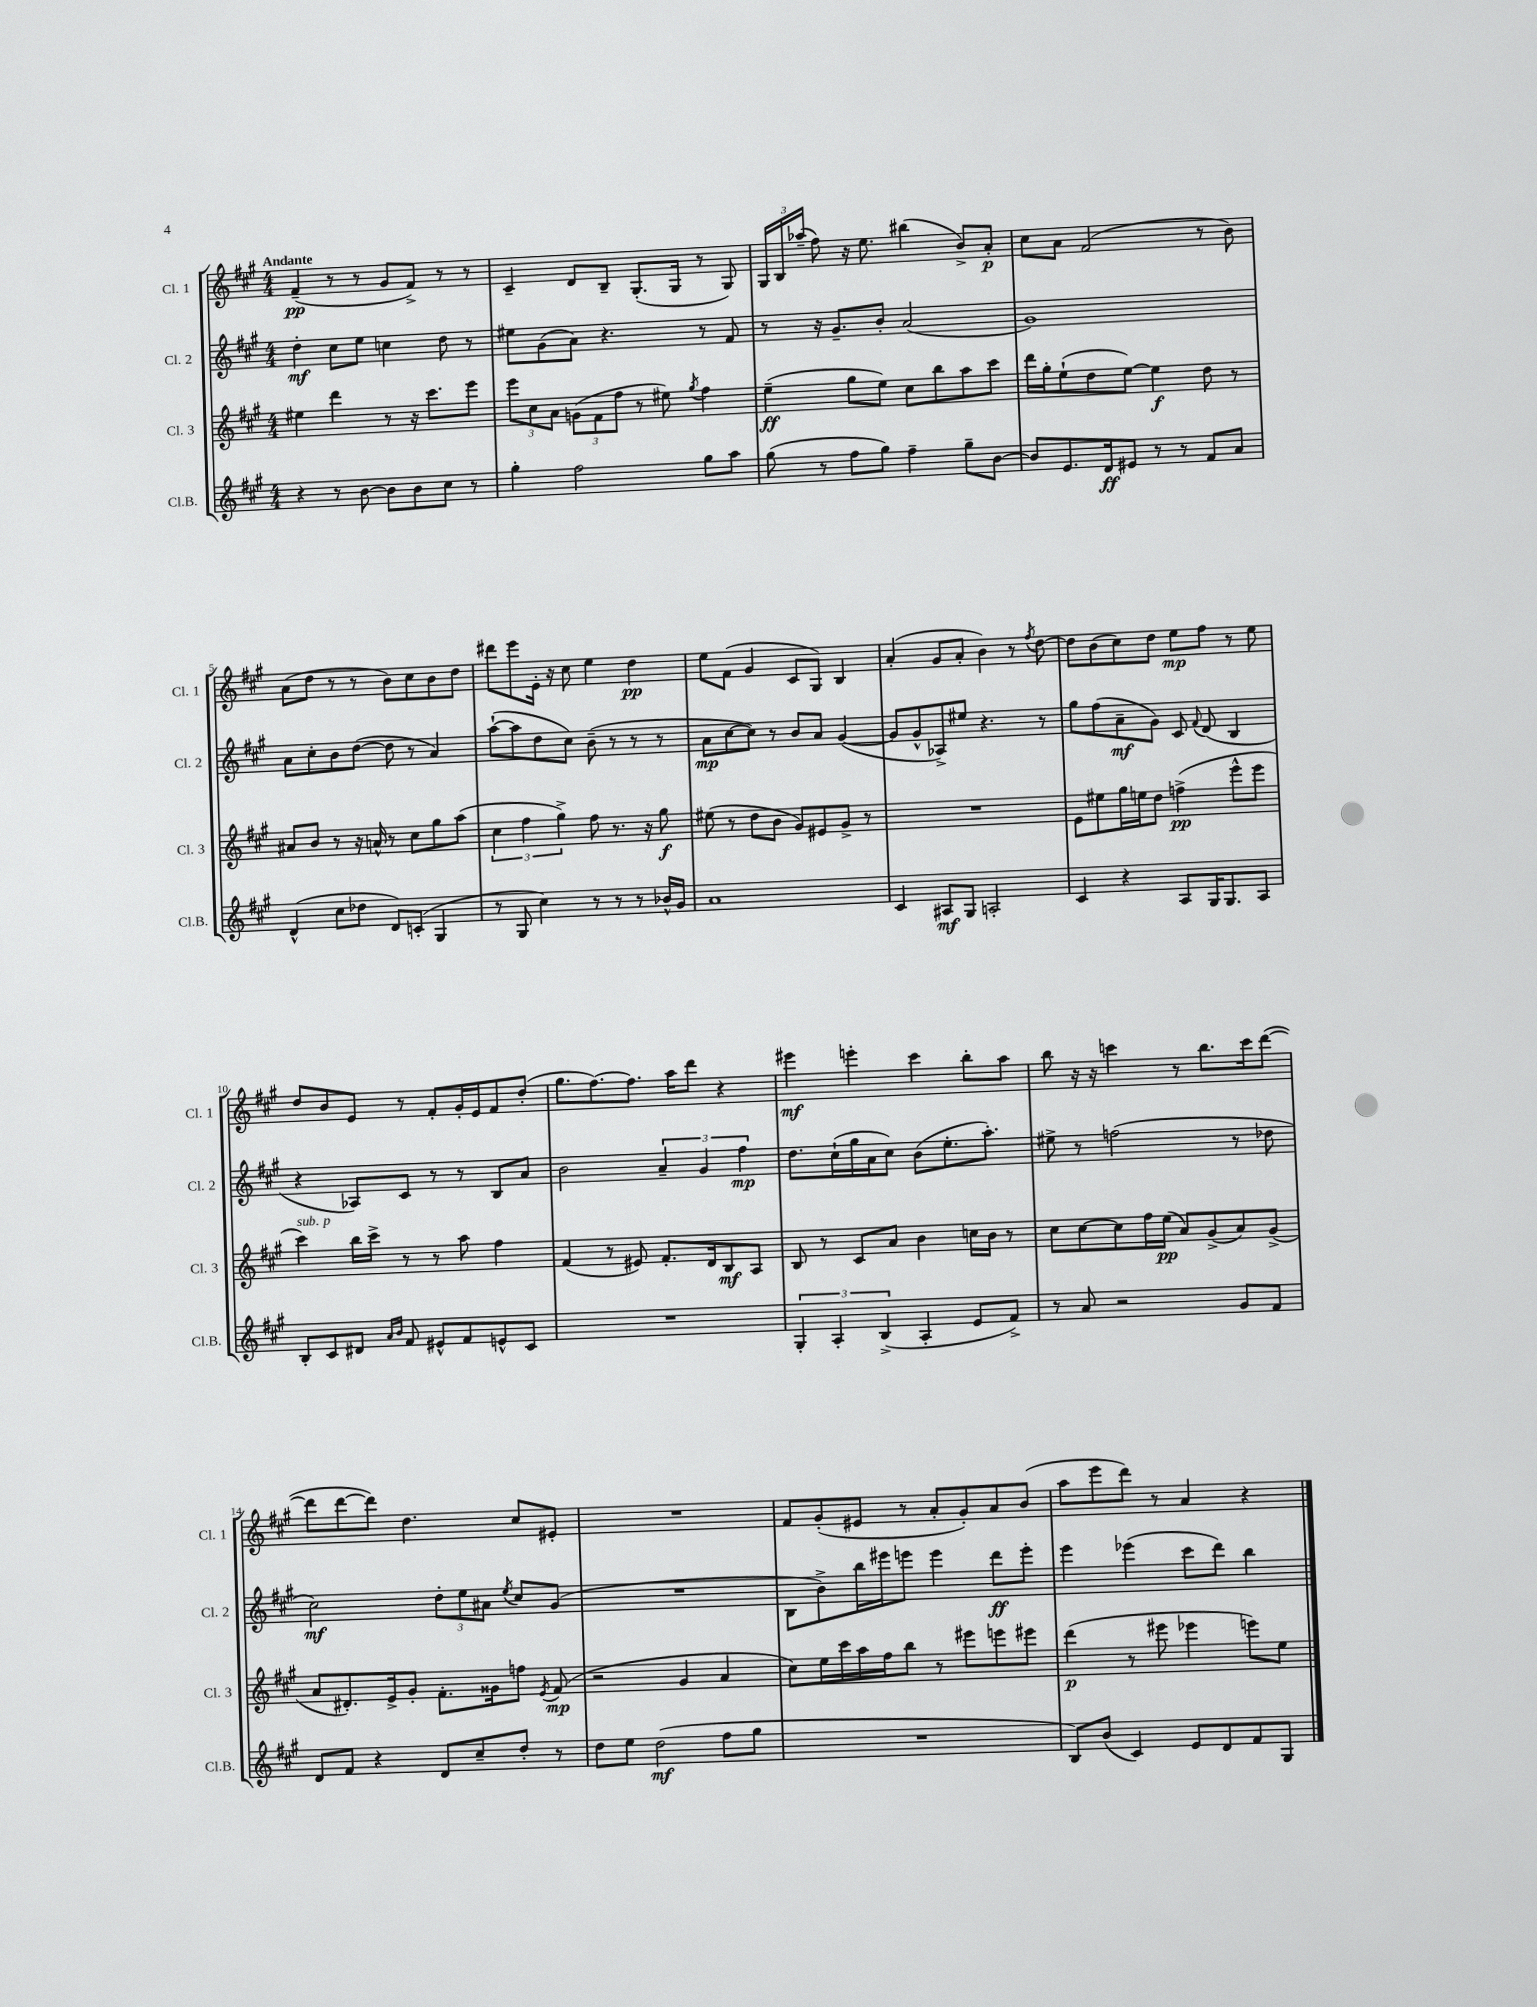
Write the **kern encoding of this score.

**kern	**dynam	**kern	**dynam	**kern	**dynam	**kern	**dynam
*part4	*part4	*part3	*part3	*part2	*part2	*part1	*part1
*staff4	*staff4	*staff3	*staff3	*staff2	*staff2	*staff1	*staff1
*I"Cl.B.	*	*I"Cl. 3	*	*I"Cl. 2	*	*I"Cl. 1	*
*I'Cl.B.	*	*I'Cl. 3	*	*I'Cl. 2	*	*I'Cl. 1	*
*clefG2	*	*clefG2	*	*clefG2	*	*clefG2	*
*k[f#c#g#]	*	*k[f#c#g#]	*	*k[f#c#g#]	*	*k[f#c#g#]	*
*M4/4	*	*M4/4	*	*M4/4	*	*M4/4	*
=1	=1	=1	=1	=1	=1	=1	=1
!	!	!	!	!	!	!LO:TX:a:B:t=Andante	!
4r	.	4ee#X\	.	4dd'\	mf	(4f#~/	pp
8r	.	4ddd\	.	8cc#\L	.	8r	.
[8b\	.	.	.	8ee\J	.	8r	.
8b\L]	.	8r	.	4ccn\	.	8g#/L	.
8b\	.	16r	.	.	.	8f#^/J)	.
.	.	8.ccc#\L	.	.	.	.	.
8cc#\J	.	.	.	8dd\	.	8r	.
8r	.	8eee\J	.	8r	.	8r	.
=2	=2	=2	=2	=2	=2	=2	=2
4gg#'\	.	12eee\L	.	8ee#X\L	.	4c#~/	.
.	.	12cc#\	.	.	.	.	.
.	.	.	.	(8g#\	.	.	.
.	.	12a\J	.	.	.	.	.
2ff#\	.	(12gn\L	.	8a\J)	.	8d/L	.
.	.	12f#\	.	.	.	.	.
.	.	.	.	4.r	.	8B~/J	.
.	.	12ff#\J	.	.	.	.	.
.	.	8r	.	.	.	(8.G#'/L	.
.	.	8ee#X\)	.	.	.	.	.
.	.	.	.	.	.	16G#/Jk	.
.	.	8qgg#/	.	.	.	.	.
8gg#\L	.	4ff#\	.	8r	.	8r	.
8aa\J	.	.	.	8f#/	.	8G#/)	.
=3	=3	=3	=3	=3	=3	=3	=3
(8gg#\	.	(4ee~\	ff	8r	.	24G#/LL	.
.	.	.	.	.	.	24B/	.
.	.	.	.	.	.	(24aa-X~/JJ	.
8r	.	.	.	16r	.	8ff#\)	.
.	.	.	.	8.g#~/L	.	.	.
8ff#\L	.	8gg#\L	.	.	.	16r	.
.	.	.	.	.	.	8.ee\	.
8gg#\J)	.	8ee\J)	.	8b'/J	.	.	.
4ff#~\	.	8cc#\L	.	(2a/	.	(4bb#X\	.
.	.	8bb\	.	.	.	.	.
8gg#~\L	.	8aa\	.	.	.	8b^/L)	.
[8b\J	.	8ccc#\J	.	.	.	8a'/J	p
=4	=4	=4	=4	=4	=4	=4	=4
8b/L]	.	16ddd\LL	.	1g#)	.	8cc#\L	.
.	.	16gg#'\J	.	.	.	.	.
8.e/	.	(8ee`\	.	.	.	8a\J	.
.	.	8dd\	.	.	.	(2f#/	.
16d/k	ff	.	.	.	.	.	.
8e#X/J	.	[8ee\J)	.	.	.	.	.
8r	.	4ee\]	f	.	.	.	.
8r	.	.	.	.	.	.	.
8f#/L	.	8dd\	.	.	.	8r	.
8a/J	.	8r	.	.	.	8b\)	.
!!LO:LB:g=z
=5	=5	=5	=5	=5	=5	=5	=5
(4d^^/	.	8a#X/L	.	8a\L	.	(8a\L	.
.	.	8b/J	.	8cc#'\	.	8dd\J	.
8cc#\L	.	8r	.	8b\	.	8r	.
8dd-X\J	.	16r	.	([8dd\J	.	8r	.
.	.	16an^^/	.	.	.	.	.
8d/L)	.	8r	.	8dd\]	.	8b\L)	.
(8cn'/J	.	8cc#\L	.	8r	.	8cc#\	.
4G#/	.	8gg#\	.	4a/)	.	8b\	.
.	.	(8aa\J	.	.	.	8dd\J	.
=6	=6	=6	=6	=6	=6	=6	=6
8r	.	6cc#\	.	([8aa`\L	.	8ddd#X\L	.
8G#/	.	.	.	8aa\]	.	8eee\	.
.	.	6ff#\	.	.	.	.	.
4cc#\)	.	.	.	8dd\	.	16e'\Jk	.
.	.	.	.	.	.	16r	.
.	.	6gg#^\)	.	.	.	.	.
.	.	.	.	8cc#\J)	.	8cc#\	.
8r	.	8ff#\	.	(8b~\	.	4ee\	.
8r	.	8.r	.	8r	.	.	.
8r	.	.	.	8r	.	4dd\	pp
.	.	16r	.	.	.	.	.
16b-X^^/LL	.	8gg#\	f	8r	.	.	.
16g#/JJ	.	.	.	.	.	.	.
=7	=7	=7	=7	=7	=7	=7	=7
1a	.	(8ee#X\	.	8a\L	mp	8ee\L	.
.	.	8r	.	[8cc#\	.	(8f#\J	.
.	.	8dd\L	.	8cc#\J])	.	4g#/	.
.	.	8b\J	.	8r	.	.	.
.	.	8g#/L)	.	8b/L	.	8c#/L	.
.	.	8e#X/	.	8a/J	.	8G#/J)	.
.	.	8g#^/J	.	([4g#/	.	4B/	.
.	.	8r	.	.	.	.	.
=8	=8	=8	=8	=8	=8	=8	=8
4c#/	.	1r	.	8g#/L]	.	(4a'/	.
.	.	.	.	8g#^^/	.	.	.
8A#X/L	mf	.	.	8A-X^/)	.	8g#/L	.
8G#/J	.	.	.	8ee#X/J	.	8a'/J	.
2An'/	.	.	.	4.r	.	4b\)	.
.	.	.	.	.	.	8r	.
.	.	.	.	.	.	8qff#/	.
.	.	.	.	8r	.	[8dd\	.
=9	=9	=9	=9	=9	=9	=9	=9
4c#/	.	8e\L	.	8gg#\L	.	8dd\L]	.
.	.	8ee#X\	.	(8ff#\	.	(8b\	.
4r	.	16gg#\L	.	8a~\	mf	8cc#\)	.
.	.	16een\J	.	.	.	.	.
.	.	8dd\J	.	8g#\J)	.	8dd\J	.
8A/L	.	(4ffn^\	pp	8c#/	.	8ee\L	mp
.	.	.	.	8qqf#/	.	.	.
16G#/K	.	.	.	(8d/	.	8ff#\J	.
8.G#/	.	.	.	.	.	.	.
.	.	8eee^^\L	.	4B/	.	8r	.
8A/J	.	8eee\J	.	.	.	8ee\	.
!!LO:LB:g=z
=10	=10	=10	=10	=10	=10	=10	=10
!	!	!LO:TX:a:i:t=sub. p	!	!	!	!	!
8B'/L	.	4ccc#\)	.	4r	.	8dd/L	.
8c#/	.	.	.	.	.	8b/	.
8d#X/J	.	16bb\LL	.	8A-X/L)	.	8e/J	.
.	.	16ccc#^\JJ	.	.	.	.	.
16qqa/LL	.	.	.	.	.	.	.
16qqb/JJ	.	.	.	.	.	.	.
8f#/	.	8r	.	8c#/J	.	8r	.
8e#X^^/L	.	8r	.	8r	.	8f#'/L	.
8f#/	.	8aa\	.	8r	.	16g#'/L	.
.	.	.	.	.	.	16e/J	.
8en^^/	.	4ff#\	.	8B/L	.	8f#/	.
8c#/J	.	.	.	8a/J	.	(8dd'/J	.
=11	=11	=11	=11	=11	=11	=11	=11
1r	.	(4f#/	.	2b\	.	8.gg#\L	.
.	.	.	.	.	.	[8.ff#\)	.
.	.	8r	.	.	.	.	.
.	.	8e#X/)	.	.	.	8.ff#\J]	.
.	.	8.f#'/L	.	6a~/	.	.	.
.	.	.	.	.	.	16aa\KL	.
.	.	.	.	.	.	8ddd\J	.
.	.	.	.	6g#/	.	.	.
.	.	16d/k	.	.	.	.	.
.	.	8B/	mf	.	.	4r	.
.	.	.	.	6ff#\	mp	.	.
.	.	8A/J	.	.	.	.	.
=12	=12	=12	=12	=12	=12	=12	=12
6G#'/	.	8B/	.	8.dd\L	.	4eee#X\	mf
.	.	8r	.	.	.	.	.
6A'/	.	.	.	.	.	.	.
.	.	.	.	(16cc#`\L	.	.	.
.	.	8c#/L	.	16gg#\	.	4eeen'\	.
.	.	.	.	16a\J	.	.	.
(6B^/	.	.	.	.	.	.	.
.	.	8a/J	.	8cc#\J)	.	.	.
4A'/	.	4b\	.	(8b\L	.	4ccc#\	.
.	.	.	.	8.ee'\	.	.	.
8e/L	.	16ccn\LL	.	.	.	8bb'\L	.
.	.	16b\JJ	.	8.aa'\J)	.	.	.
8f#^/J)	.	8r	.	.	.	8aa\J	.
=13	=13	=13	=13	=13	=13	=13	=13
8r	.	8cc#\L	.	8ee#X^\	.	8bb\	.
8a/	.	[8cc#\	.	8r	.	16r	.
.	.	.	.	.	.	16r	.
2r	.	8cc#\]	.	(2ffn\	.	4cccn\	.
.	.	16ff#\L	.	.	.	.	.
.	.	(16ee\JJ	pp	.	.	.	.
.	.	8a/L)	.	.	.	8r	.
.	.	(8g#^/	.	.	.	8.bb\L	.
8g#/L	.	8a/)	.	8r	.	.	.
.	.	.	.	.	.	16ccc\k	.
8f#/J	.	(8g#^/J	.	8dd-X\	.	([8ddd\J	.
!!LO:LB:g=z
=14	=14	=14	=14	=14	=14	=14	=14
8d/L	.	8a/L	.	2cc#\)	mf	8ddd\L]	.
8f#/J	.	8.d#X'/)	.	.	.	[8ddd\	.
4r	.	.	.	.	.	8ddd\J])	.
.	.	16e^/k	.	.	.	.	.
.	.	8g#'/J	.	.	.	4.dd\	.
8d/L	.	8.f#'\L	.	12dd'\L	.	.	.
.	.	.	.	12ee\	.	.	.
8cc#~/	.	.	.	.	.	.	.
.	.	.	.	12a#X\J	.	.	.
.	.	16g##X\k	.	.	.	.	.
.	.	.	.	8qee/	.	.	.
8dd'/J	.	8ffn\J	.	8cc#/L	.	8cc#/L	.
.	.	8qe/	.	.	.	.	.
8r	.	(8f#/	mp	(8g#/J	.	8e#X'/J	.
=15	=15	=15	=15	=15	=15	=15	=15
8dd\L	.	2r	.	1r	.	1r	.
8ee\J	.	.	.	.	.	.	.
(2dd\	mf	.	.	.	.	.	.
.	.	4g#/	.	.	.	.	.
8ff#\L	.	4a/	.	.	.	.	.
8gg#\J	.	.	.	.	.	.	.
=16	=16	=16	=16	=16	=16	=16	=16
1r	.	8cc#\L)	.	8B\L	.	8f#/L	.
.	.	16ee\L	.	8b^\)	.	(8g#'/	.
.	.	16ccc#\	.	.	.	.	.
.	.	16aa\	.	16bb\L	.	8e#X/J	.
.	.	16ff#\J	.	16eee#X\J	.	.	.
.	.	8bb\J	.	8eeen\J	.	8r	.
.	.	8r	.	4eee\	.	8a'/L	.
.	.	8eee#X\L	.	.	.	8g#'/)	.
.	.	8eeen\	.	8ddd\L	ff	8a/	.
.	.	8eee#X\J	.	8eee'\J	.	(8b/J	.
=17	=17	=17	=17	=17	=17	=17	=17
8B/L)	.	(4ddd\	p	4eee\	.	8aa\L	.
(8b/J	.	.	.	.	.	8eee\	.
4c#/)	.	8r	.	(4eee-X\	.	8ddd\J)	.
.	.	8eee#X\	.	.	.	8r	.
8e/L	.	4eee-X\	.	8ccc#\L	.	4a/	.
8d/	.	.	.	8ddd\J)	.	.	.
8f#/	.	8eeen\L)	.	4bb\	.	4r	.
8G#/J	.	8ee\J	.	.	.	.	.
==	==	==	==	==	==	==	==
*-	*-	*-	*-	*-	*-	*-	*-
